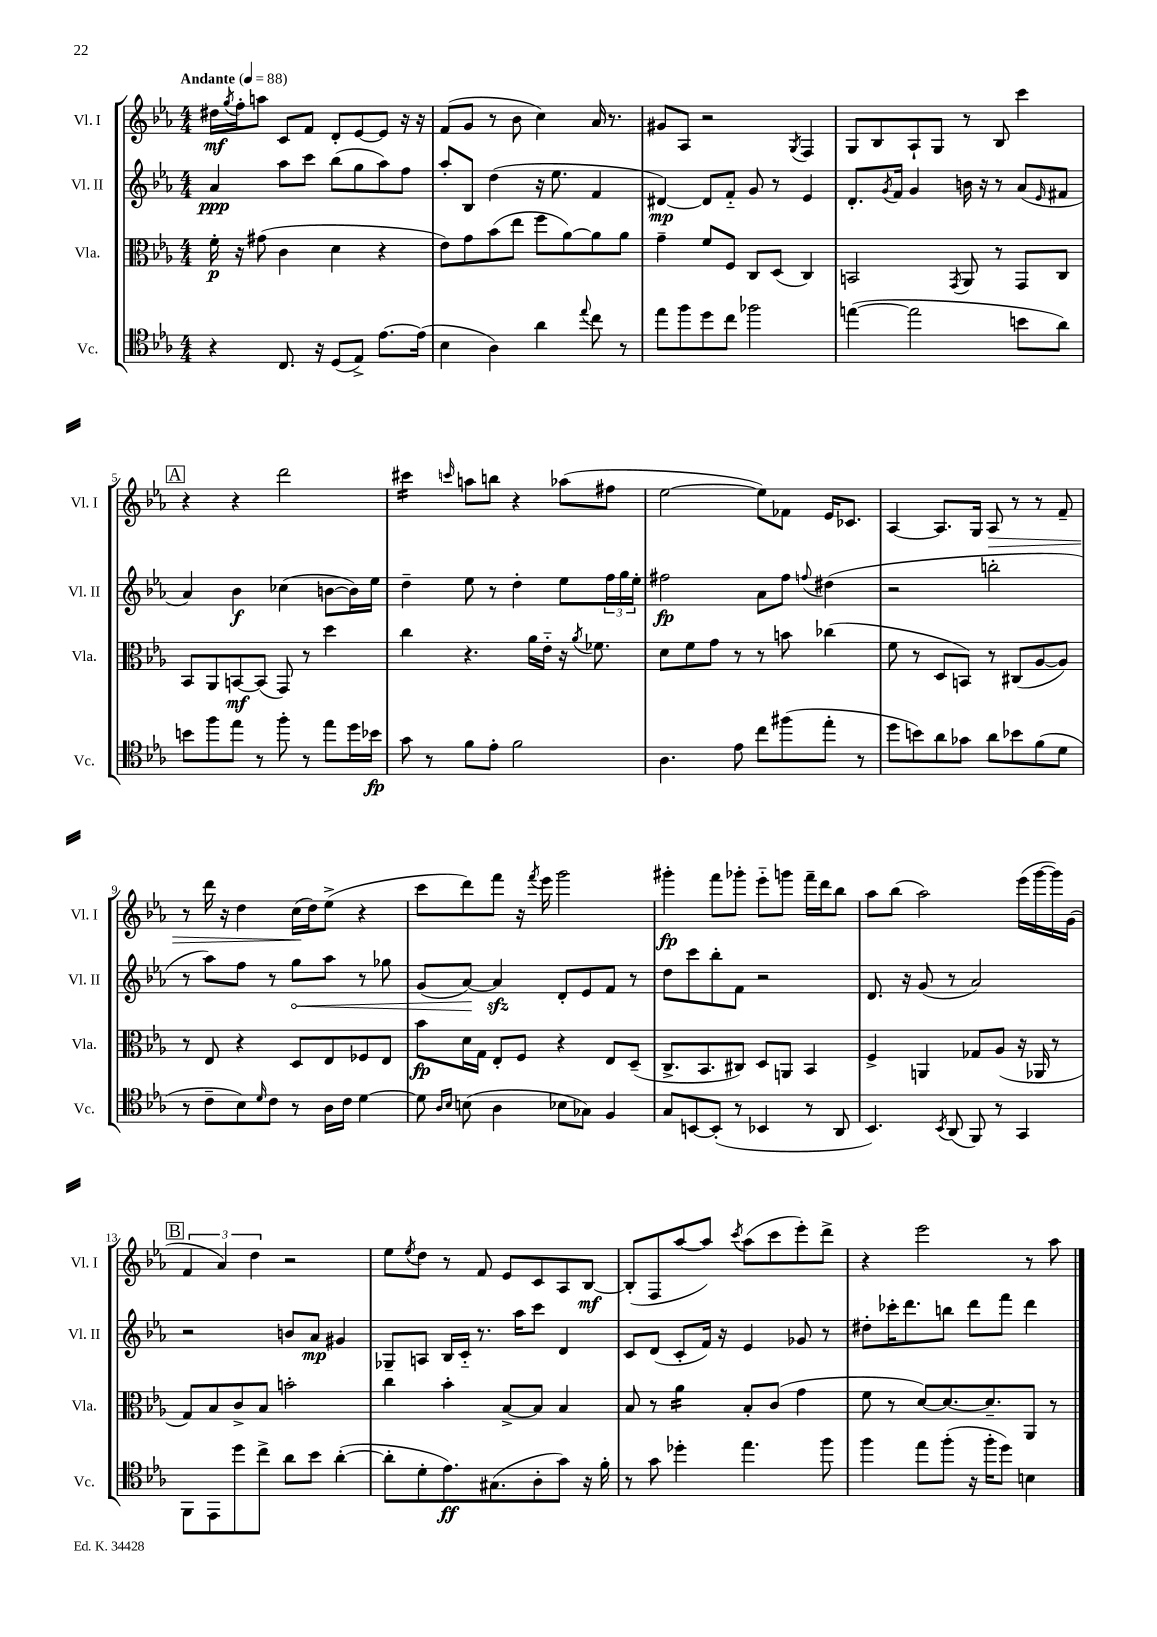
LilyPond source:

<<
\new StaffGroup <<
\new Staff = "s0" \with { instrumentName = "Vl. I" shortInstrumentName = "Vl. I" } {
    \clef treble \key ees \major \numericTimeSignature \time 4/4 \tempo "Andante" 4 = 88
    dis''16\mf \acciaccatura { g''8 } f''16-. a''8 c'8 f'8 d'8-. ees'8~ ees'8 r16 r16 |
    f'8( g'8 r8 bes'8 c''4) aes'16 r8. |
    gis'8 aes8 r2 \acciaccatura { g8 } f4 |
    g8 bes8 aes8-! g8 r8 bes8 c'''4 |
    \mark \markup { \box "A" } r4 r4 d'''2 |
    cis'''4:16 \grace { c'''16 } a''8 b''8 r4 aes''8( fis''8 |
    ees''2~ ees''8) fes'8 ees'16 ces'8. |
    aes4~ aes8. g16 aes8\> r8 r8 f'8-- |
    r8 d'''16 r16 d''4 c''16\!( d''16) ees''8->( r4 |
    c'''8 d'''8) f'''8 r16 \acciaccatura { f'''8 } ees'''16 g'''2 |
    gis'''4-.\fp f'''8 ges'''8-. ees'''8-_ g'''8 f'''16-- d'''16 bes''8 |
    aes''8 bes''8( aes''2) ees'''16( g'''16~ g'''16) g'16( |
    \mark \markup { \box "B" } \tuplet 3/2 { f'4 aes'4) d''4 } r2 |
    ees''8 \acciaccatura { ees''8 } d''8 r8 f'8 ees'8 c'8 aes8 bes8~\mf |
    bes8-.( f8 aes''8~ aes''8) \acciaccatura { c'''8 } aes''8( c'''8 ees'''8-.) d'''8-> |
    r4 ees'''2 r8 aes''8 \bar "|." |
}
\new Staff = "s1" \with { instrumentName = "Vl. II" shortInstrumentName = "Vl. II" } {
    \clef treble \key ees \major \numericTimeSignature \time 4/4
    aes'4\ppp aes''8 c'''8 bes''8( g''8 aes''8) f''8 |
    aes''8-. bes8 d''4( r16 ees''8. f'4 |
    dis'4~\mp) dis'8 f'8-_ g'8 r8 ees'4 |
    d'8.-. \acciaccatura { g'8 } f'16 g'4 b'16 r16 r8 aes'8( \grace { ees'16 } fis'8 |
    \mark \markup { \box "A" } aes'4) bes'4\f ces''4( b'8~ b'16) ees''16 |
    d''4-- ees''8 r8 d''4-. ees''8 \tuplet 3/2 { f''16 g''16 ees''16-. } |
    fis''2\fp aes'8 fis''8 \appoggiatura { f''8 } dis''4( |
    r2 b''2-. |
    r8 aes''8) f''8 r8 \once \override Hairpin.circled-tip = ##t g''8\< aes''8 r8 ges''8 |
    g'8( aes'8~\!) aes'4\sfz d'8-. ees'8 f'8 r8 |
    d''8 c'''8 bes''8-. f'8 r2 |
    d'8. r16 g'8( r8 aes'2) |
    \mark \markup { \box "B" } r2 b'8 aes'8\mp gis'4 |
    ges8-- a8 bes16 c'16-_ r8. aes''16 c'''8 d'4 |
    c'8 d'8( c'8-. f'16) r16 ees'4 ges'8 r8 |
    dis''8-. ces'''16-. d'''8. b''8 d'''8 f'''8 d'''4 \bar "|." |
}
\new Staff = "s2" \with { instrumentName = "Vla." shortInstrumentName = "Vla." } {
    \clef alto \key ees \major \numericTimeSignature \time 4/4
    f'16-.\p r16 gis'8( c'4 d'4 r4 |
    ees'8) g'8 bes'8( ees''8 f''8 aes'8~) aes'8 aes'8 |
    g'4-- f'8 f8 c8 d8( c4) |
    b,2 \acciaccatura { g,8 } aes,8 r8 g,8 c8 |
    \mark \markup { \box "A" } bes,8 aes,8 b,8~\mf b,8( g,8) r8 d''4 |
    c''4 r4. aes'16 ees'16-_ r16 \acciaccatura { aes'8 } fes'8. |
    d'8 f'8 g'8 r8 r8 b'8 ces''4( |
    f'8 r8 d8 b,8) r8 cis8( aes8~ aes8) |
    r8 ees8 r4 d8 ees8 fes8 ees8 |
    bes'8\fp d'16 g16 ees8-. f8 r4 ees8 d8--( |
    c8.-> bes,8. cis8) d8 a,8 bes,4 |
    f4-> a,4 ges8 aes8( r16 aes,16 r8 |
    \mark \markup { \box "B" } g8) bes8 c'8-> bes8 b'2-. |
    c''4 bes'4-. bes8~-> bes8 bes4 |
    bes8 r8 aes'4:16 bes8-. c'8( g'4 |
    f'8 r8 d'8~) d'8.~ d'8.-- aes,8 r8 \bar "|." |
}
\new Staff = "s3" \with { instrumentName = "Vc." shortInstrumentName = "Vc." } {
    \clef tenor \key ees \major \numericTimeSignature \time 4/4
    r4 c8. r16 d8( ees8->) ees'8.~ ees'16( |
    bes4 aes4) aes'4 \appoggiatura { ees''8 } c''8 r8 |
    ees''8 f''8 d''8 c''8 fes''2 |
    e''4~( e''2 b'8 aes'8) |
    \mark \markup { \box "A" } b'8 f''8 ees''8 r8 f''8-. r8 ees''8 d''16 bes'16\fp |
    g'8 r8 f'8 ees'8-. f'2 |
    aes4. ees'8 c''8 fis''8( ees''8-. r8 |
    d''8 b'8) aes'8 ges'8 aes'8 bes'8 f'8( d'8 |
    r8 c'8-- bes8) \grace { d'16 } c'8 r8 aes16 c'16 d'4~ |
    d'8 \grace { aes16 bes16 } b8( aes4 bes8 ges8) f4 |
    g8 b,8~ b,8-.( r8 bes,4 r8 aes,8 |
    bes,4.) \acciaccatura { bes,8 } aes,8( f,8) r8 g,4 |
    \mark \markup { \box "B" } f,8 ees,8 d''8 c''8-> aes'8 bes'8 aes'4~-.( |
    aes'8-. d'8-. ees'8.\ff) gis8.( aes8-. g'8) r16 f'16-. |
    r8 g'8 des''4-. ees''4. f''8 |
    f''4 ees''8 f''8-.( r16 f''16-. d''8) b4 \bar "|." |
}
>>
>>
